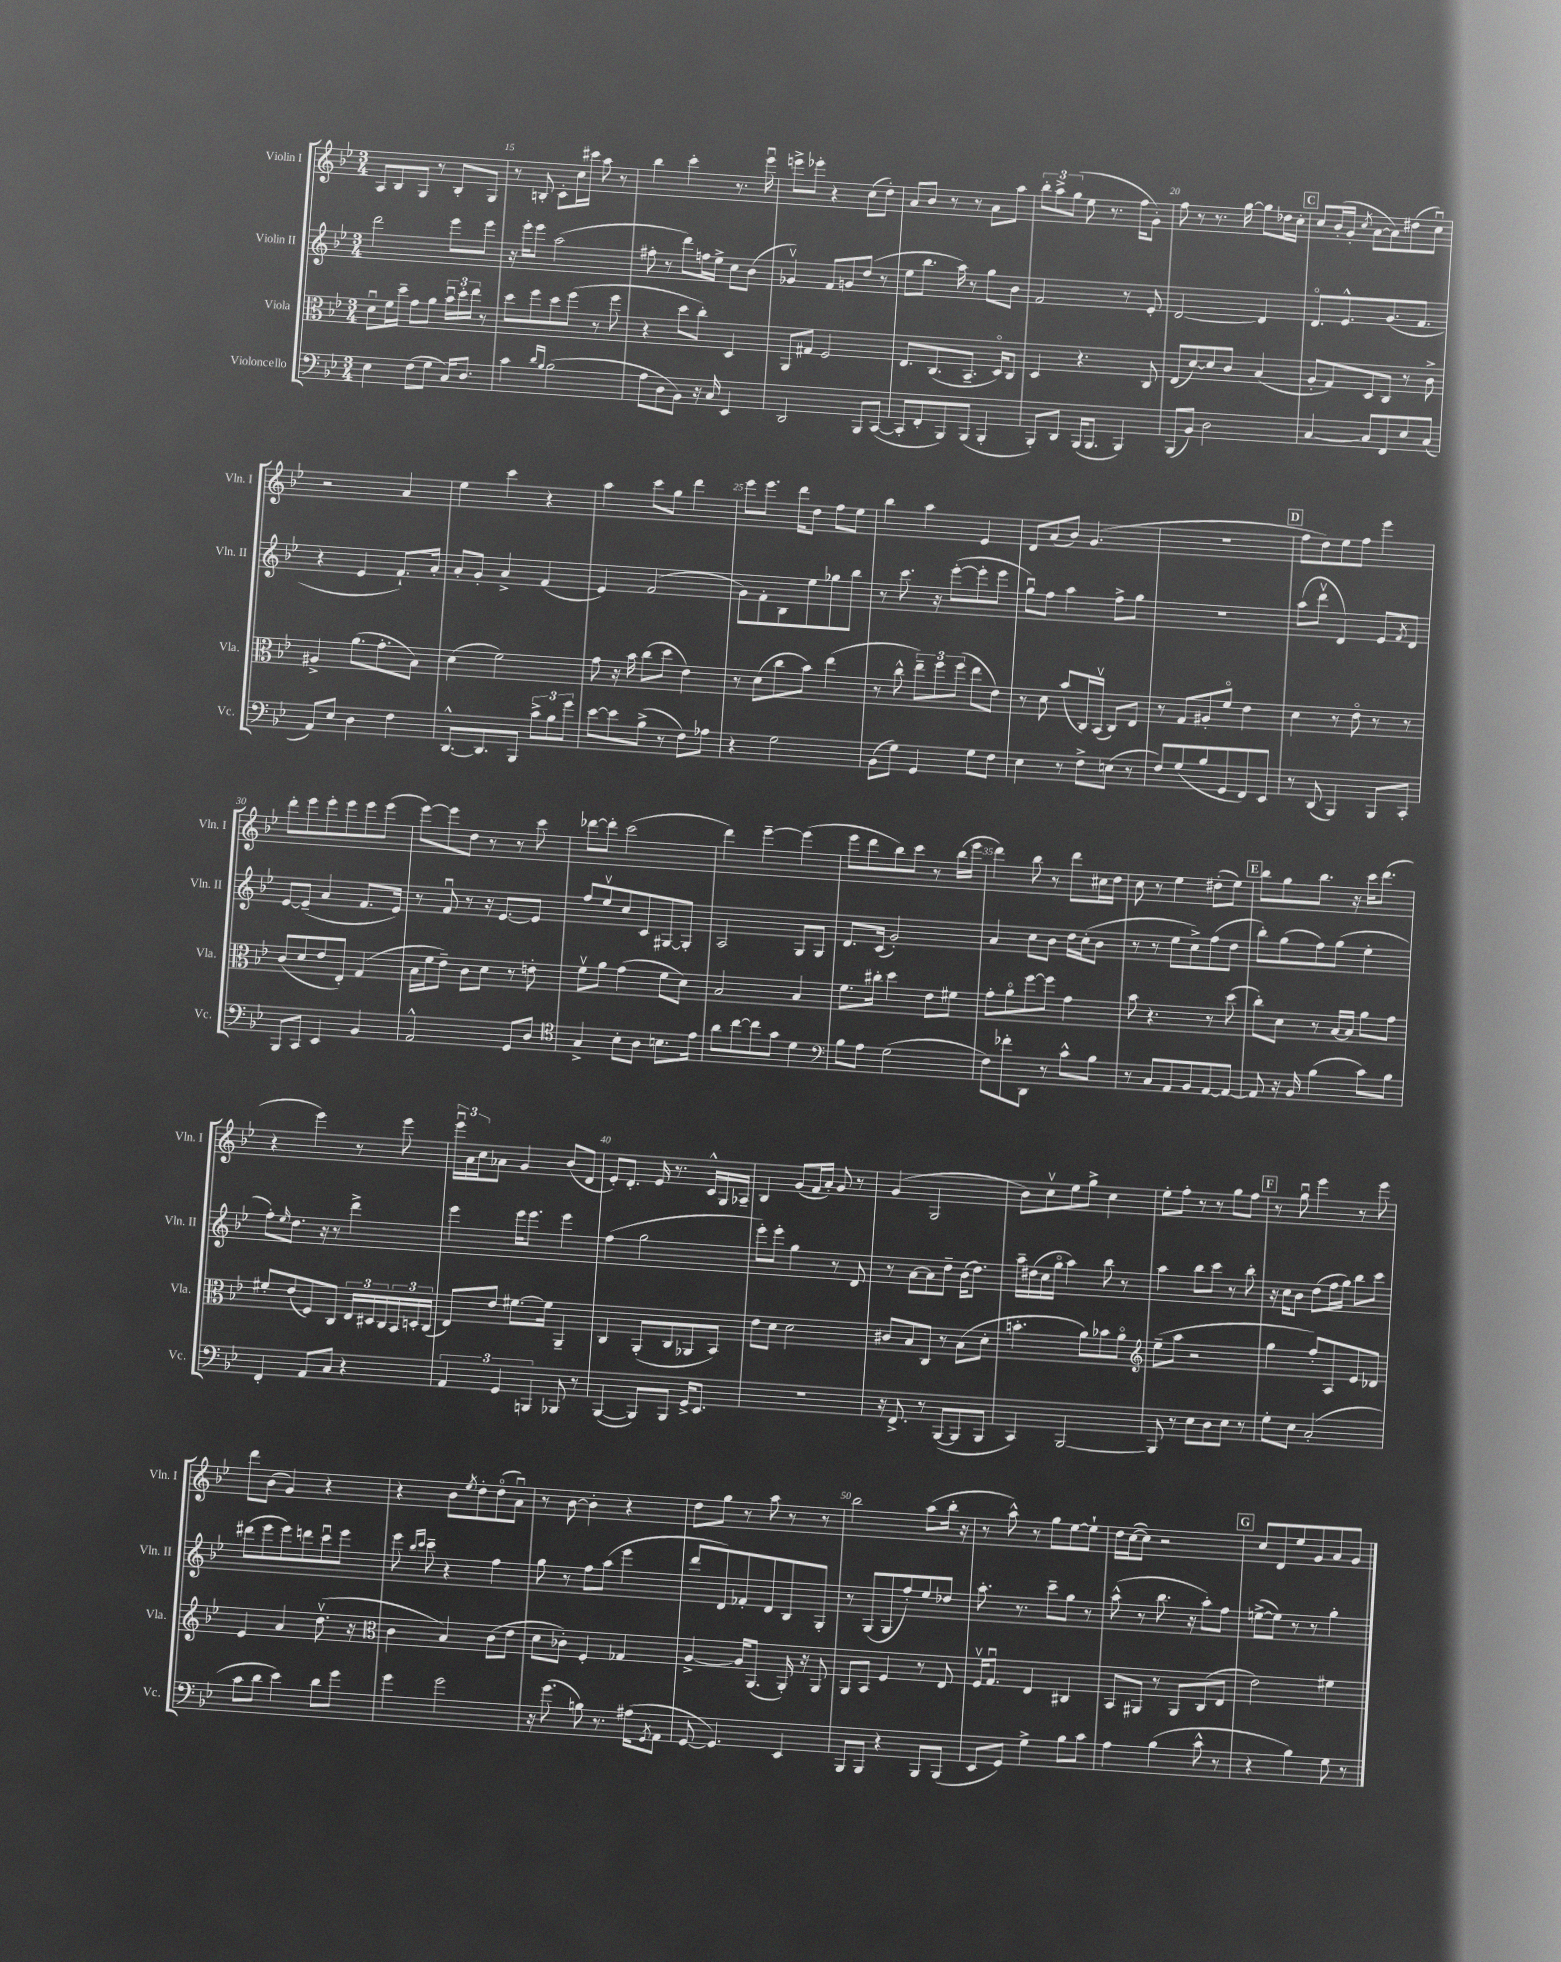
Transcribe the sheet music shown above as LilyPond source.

<<
\new StaffGroup <<
\new Staff = "s0" \with { instrumentName = "Violin I" shortInstrumentName = "Vln. I" } {
    \clef treble \key bes \major \numericTimeSignature \time 3/4
    a8 bes8 g8 r8 bes8-. g8 |
    r8 b8-. c'8-. c''16 cis'''16 a''8 r8 |
    bes''4 c'''4-. r8. ees'''16\downbow |
    e'''8-> ees'''8-. r4 c''8( d''8-.) |
    a'8 bes'8 r8 r8 a'8 a''8 |
    \tuplet 3/2 { bes''8-. a''8-> g''8( } ees''8 r8. f''16 g'8-.) |
    f''8 r8 r8. g''16~ g''8 des''16 c''16-. |
    \mark \markup { \box "C" } c''8 bes'16-.( g'16-. \acciaccatura { c''8 } a'8~ a'8) dis''8( c''8\downbow) |
    r2 a'4 |
    ees''4 c'''4 r4 |
    a''4 c'''8 g''8 d'''4 |
    ees'''8 ees'''8. d'''16 d''8 f''8 ees''8 |
    bes''4 a''4 ees'4 |
    d'8 a'8( bes'8) g'4.( |
    R2. |
    \mark \markup { \box "D" } f''8 d''8) ees''8 f''8 ees'''4 |
    d'''8-. ees'''8 ees'''8-. ees'''8 ees'''8 ees'''8( |
    ees'''8~) ees'''8 d''8 r8 r8 c'''8 |
    des'''8~ des'''8-. c'''2( |
    d'''4) ees'''4~-- ees'''4( |
    ees'''8 d'''8 bes''8) c'''8 r8 bes''16( ees'''16 |
    d'''4) bes''8 r8 d'''8 cis''16 d''16 |
    c''8 r8 ees''4 dis''8-.( ees''8) |
    \mark \markup { \box "E" } bes''8 g''8 bes''8. r16 c'''16 d'''8.( |
    r4 ees'''4) r8 ees'''8 |
    \tuplet 3/2 { ees'''16\downbow a'16 c''16 } aes'8 g'4 bes'8( d'8 |
    ees'8-.) d'8.-. ees'16 r8. c'16-^ g16 aes16-- |
    bes4 g'8( f'16 a'16-.) g'8 r8 |
    g'4( g2 |
    bes'8) c''8\upbow ees''8 g''8-> c''4 |
    ees''8-. f''8-. r8 r8 g''8 f''8 |
    \mark \markup { \box "F" } r8 g''8\downbow ees'''4 r8 ees'''8 |
    d'''8 bes'8( g'4) r4 |
    r4 bes'8 \acciaccatura { ees''8 } d''8-. d''8\flageolet( a'8\downbow) |
    r8 bes'8~ bes'4-. r4 |
    d''8 g''8 r8 a''8 r8 r8 |
    bes''2 a''8( bes''16-. r16 |
    r8 a''8-^) r8 g''8 ees''8~ ees''8-! |
    d''16 c''16~( c''8) r2 |
    \mark \markup { \box "G" } c''8 d'8 ees''8 g'8 a'8 g'8 \bar "|." |
}
\new Staff = "s1" \with { instrumentName = "Violin II" shortInstrumentName = "Vln. II" } {
    \clef treble \key bes \major \numericTimeSignature \time 3/4
    d'''2 ees'''8 ees'''8 |
    r16 ees'''16-. ees'''8 a''2( |
    fis''8-. r8 d'''8) f''16 ees''16-> c''8 bes'8( |
    ges'4\upbow) f'8 g'8 d''8( r8 |
    ees''8 bes''8. a''16) r8 g''8 bes'8 |
    f'2 r8 ees'8-. |
    d'2~ d'4 |
    \mark \markup { \box "C" } d'8.\flageolet ees'8.-^ g'8.( f'8. |
    r4 ees'4 f'8.-!) a'16-. |
    a'8-. g'8-. a'4-> f'4( |
    ees'4) f'2( |
    g'8) f'8-. bes8 ees''8 ges''8 bes''8 |
    r8 c'''8. r16 ees'''8~-.( ees'''8-. ees'''8 |
    g''8\downbow) f''8 a''4 f''8-> g''8 |
    R2. |
    \mark \markup { \box "D" } a''8( d'''8\upbow d'4) ees'8 \acciaccatura { f'8 } d'8 |
    ees'8~ ees'8--( a'4 f'8. ees'16) |
    r8 f'8\downbow r8 r16 ees'8.~ ees'8 |
    f''8 ees''8\upbow c''8 c'8 gis8~ gis8-. |
    a2 g8 g8 |
    d'8. c'16( g'2-.) |
    a'4 c''8 bes'8 d''16 c''16-.( bes'8 |
    r8 r8 ees''8 c''8->) f''8( d''8 |
    \mark \markup { \box "E" } bes''8-.) g''8( f''8) g''8( ees''4-. |
    f''8-.) \grace { ees''16 } d''8. r16 r8 d'''4-> |
    ees'''4 ees'''16 ees'''8. ees'''4 |
    f''4( g''2 |
    ees'''8-.) ees'''8-. g''4 r8 d'8 |
    r8 a'8~ a'8 d''8-- bes'16( d''8.) |
    a''16-- dis''16( c''16 g''16\flageolet a''4) bes''8 r8 |
    a''4 bes''8 c'''8 r8 bes''8-. |
    \mark \markup { \box "F" } r16 c''16 bes'8 d''8( f''16 g''16) bes''8 c'''8 |
    dis'''8( ees'''8 ees'''8) d'''8 c'''8\downbow ees'''8 |
    ees'''8 \grace { bes''16 c'''16 } c'''8-- r4 f''4 |
    g''8 r8 f''8 a''8( ees'''4 |
    d'''8 d'8) fes'8-. d'8 bes8 g8-. |
    r8 g8( g8 f''8-.) ees''8 des''8 |
    a''8.-. r8. c'''8-- g''8 r8 |
    a''8-^( r8 bes''8. r16 a''8-.) f''8 |
    \mark \markup { \box "G" } e''8~->( e''8) r8 r8 g''4-. \bar "|." |
}
\new Staff = "s2" \with { instrumentName = "Viola" shortInstrumentName = "Vla." } {
    \clef alto \key bes \major \numericTimeSignature \time 3/4
    d'8\downbow f'16 d''16-- g'8 a'8 \tuplet 3/2 { bes'16\downbow d''16-. ees''16 } r8 |
    d''8 f''8 d''8 f''8( r8 f''8 |
    r4 d''8 c''8-.) d4 |
    a,8 gis8 f2 |
    ees8. c8.( bes,8.-- d16\flageolet) c8 |
    d4 r4. c8 |
    ees8( d'8~) d'8 c'8 bes4( |
    \mark \markup { \box "C" } a8-. g8) d8 c8 r8 c'8-> |
    ais4-> a'8.( g'8.-. bes8) |
    d'4( f'2) |
    g'8 r16 bes'16 c''8( d''8 ees'4) |
    r8 d'8( c''8 bes'8) ees''4( |
    r8 c''8-^ \tuplet 3/2 { ees''8--) f''8 f''8( } ees''8 ees'8) |
    r8 d'8 bes'8( c16) bes,16\upbow( c8) ees8 |
    r8 g8 ais8-. f'8\flageolet ees'4 |
    \mark \markup { \box "D" } d'4 r8 ees'8\flageolet r8 r8 |
    c'8( d'8 ees'8 ees8-.) g4( |
    bes16 f'16 ees'8--) c'8 d'8 r8 e'8-. |
    f'8\upbow a'8 g'4( f'8 d'8) |
    bes2 bes4 |
    f'8. cis''16-. d''4 ees'8 fis'8 |
    g'8-. a'8\flageolet f''8~ f''8 g'4 |
    bes'8 r4. r8 d''8( |
    \mark \markup { \box "E" } c''8-.) d'8 r8 bes16~ bes16 a'8 g'8 |
    fis'8-. ees'8( f8) c8 \tuplet 3/2 { ees16 dis16 c16 } \tuplet 3/2 { bes,16 d16-. c16( } |
    ees8) ees'8 fis'8.~ fis'16 a,4-- |
    c4 a,8-.( c8 aes,8 bes,8) |
    ees'8 d'8 d'2 |
    cis'8 bes8 c8 r8 bes8( d'8-. |
    b'4.-. a'8) bes'8 a'8\flageolet |
    \clef treble ees''8--( a''8 r2 |
    \mark \markup { \box "F" } g''4 f''8-.) a8 ees'8 des'8 |
    ees'4 a'4 d''8.\upbow( r16 |
    \clef alto c'4 bes4) c'8( ees'8 |
    d'8 ces'8-.) f4-. ges4 |
    a4~-> a16 a,8.( a,16-.) r16 a,8 |
    a,8 bes,8 f4 r8 ees8 |
    f16\upbow g8.\downbow ees4 cis4 |
    bes,8 ais,8 r8 ais,8 c8( ees8 |
    \mark \markup { \box "G" } ees'2) fis'4 \bar "|." |
}
\new Staff = "s3" \with { instrumentName = "Violoncello" shortInstrumentName = "Vc." } {
    \clef bass \key bes \major \numericTimeSignature \time 3/4
    ees4 f8( g8 c16) d8. |
    c'4 \grace { d'16 bes16 } bes2( |
    a8 d8 bes,8) r16 c16 ees,4 |
    d,2 bes,,8 c,8~( |
    c,8-. f,8-. bes,,8) bes,,8( bes,,4-. |
    bes,,8-.) d,8 bes,,16( bes,,8. bes,,4) |
    bes,,8( bes,8) d2 |
    \mark \markup { \box "C" } c4~ c8 f,8 ees8 c8( |
    a,8) ees8 d4 f4 |
    d,8.~-^ d,8. bes,,8 \tuplet 3/2 { c'8-> bes8 g'8 } |
    ees'8~ ees'8 bes8->( r8 f8) aes8 |
    r4 g2 |
    bes,8( g8) g,4 g8 f8 |
    ees4 r8 f8-> e8( r8 |
    f8) g8( bes8 g,8 f,8) ees,8 |
    \mark \markup { \box "D" } r8 d,8( bes,,4) bes,,8 c,8-. |
    bes,,8 c,8 ees,4 bes,4 |
    a,2-^ g,8 d8 |
    \clef tenor g4-> bes8-. a8 b8. ees'16 |
    a'8 c''8~ c''8 g'8 d'4 |
    \clef bass bes8 a8 g2( |
    f8) fes'8-. d,8 r8 c'8-^ bes8 |
    r8 c8 a,8 bes,8 a,8~ a,8~ |
    \mark \markup { \box "E" } a,8 r16 bes,16 bes4( c'8) bes8 |
    f,4-. a,8 c8 r4 |
    \tuplet 3/2 { a,4 g,4 b,,4 } bes,,8 r8 |
    bes,,4~( bes,,8) bes,,8 g,16-> ees,8. |
    R2. |
    r16 f,8.-> r8 bes,,8~( bes,,8 bes,,8 |
    c,4) bes,,2~ |
    bes,,8 r8 ees8 d8 ees8 r8 |
    \mark \markup { \box "F" } g8-. ees8 c2-.( |
    c'8 d'8 ees'4) d'8 g'8 |
    g'4 g'2 |
    r16 g'8.( b8) r8. ais16( \acciaccatura { g,8 } a,8 |
    g,8~ g,4.) ees,4 |
    bes,,8 bes,,8 r4 bes,,8 bes,,8( |
    ees,8 g,8) g4-> bes8 c'8 |
    a4 bes4( c'8-^ r8 |
    \mark \markup { \box "G" } r4 bes4) g8 r8 \bar "|." |
}
>>
>>
\layout { \context { \Score currentBarNumber = #14 \override BarNumber.break-visibility = ##(#f #t #t) barNumberVisibility = #(every-nth-bar-number-visible 5) } }
